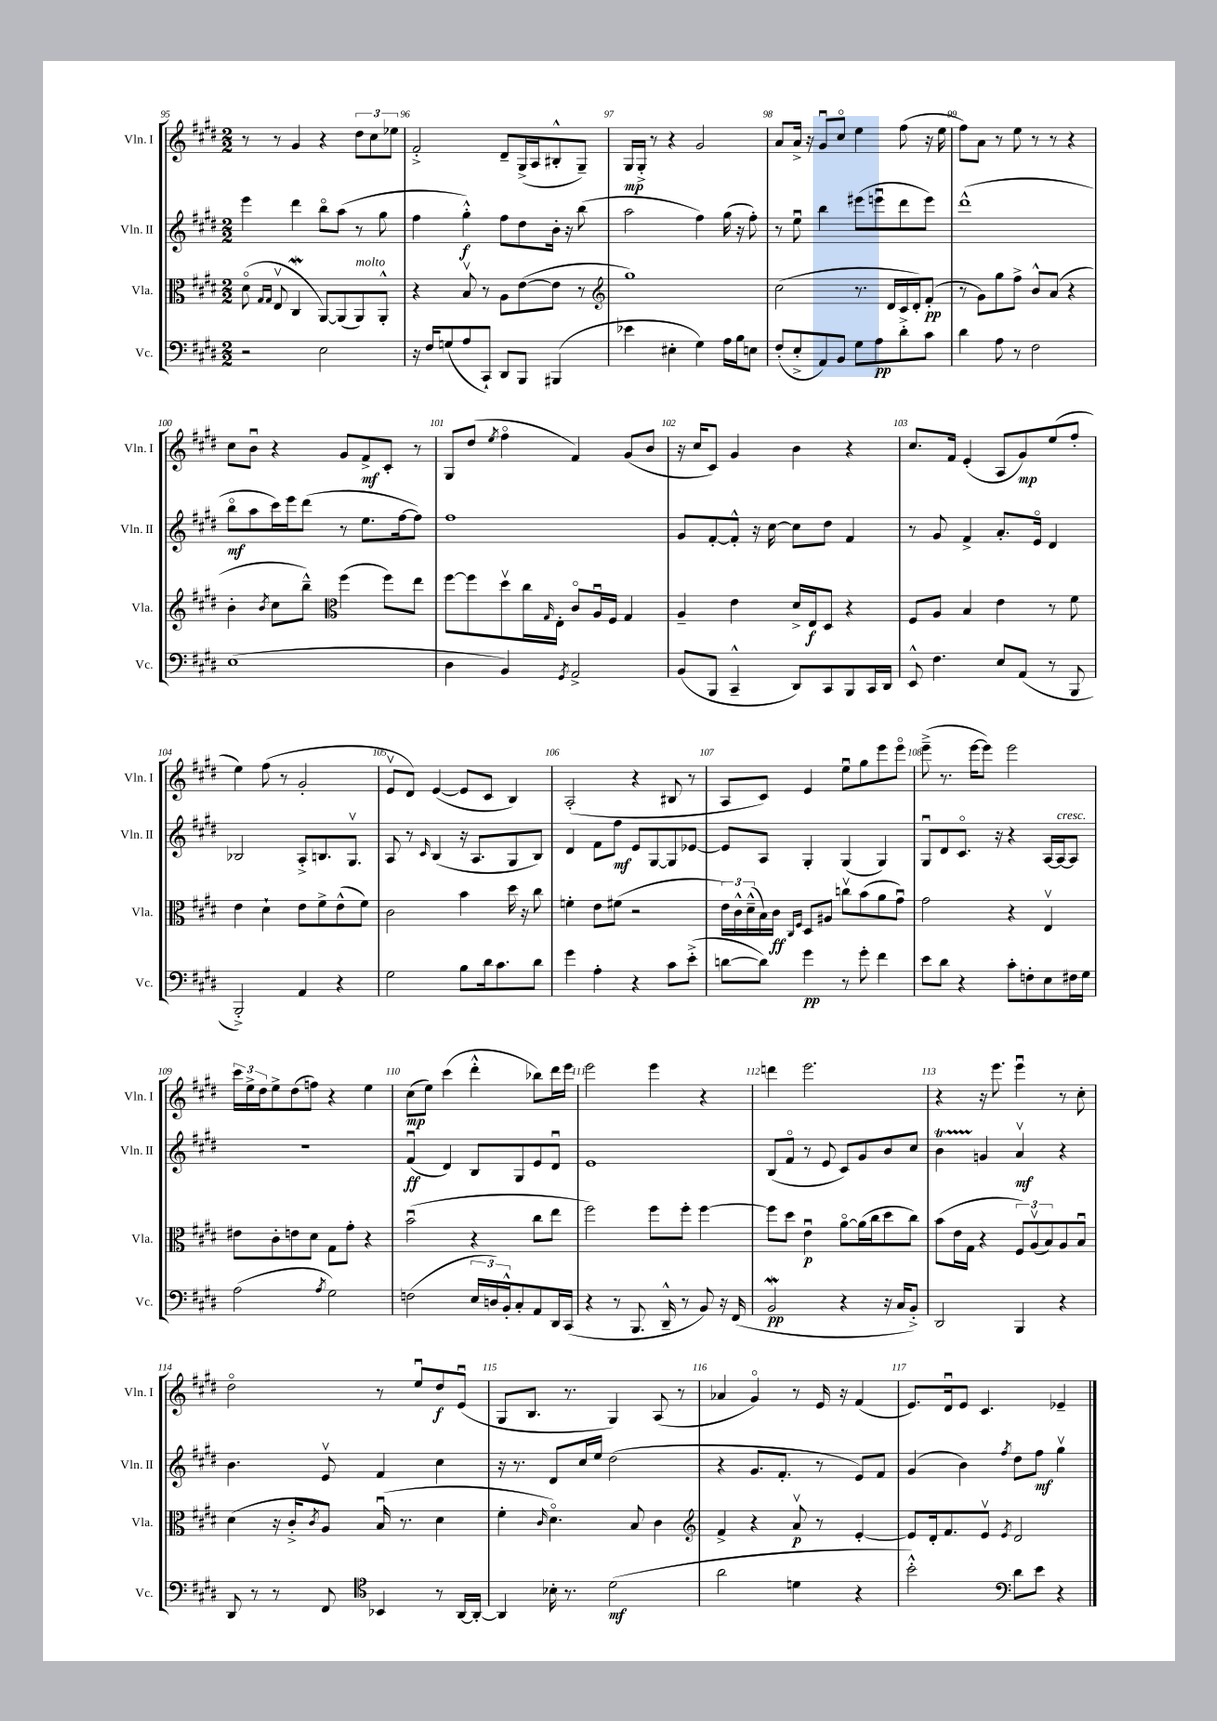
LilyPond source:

<<
\new StaffGroup <<
\new Staff = "s0" \with { instrumentName = "Vln. I" shortInstrumentName = "Vln. I" } {
    \clef treble \key e \major \numericTimeSignature \time 2/2
    r8 r8 gis'4 r4 \tuplet 3/2 { dis''8 cis''8 ees''8 } |
    fis'2-.-> dis'8-- gis16->( a16 bis8-.-^ gis8--) |
    gis16\mp gis16-.-> r8 r4 gis'2 |
    a'8 a'16-> r16 gis'8\downbow cis''8\flageolet e''4 fis''8( r16 e''16 |
    fis''8) a'8 r8 e''8 r8 r8 r4 |
    cis''8 b'8\downbow r4 gis'8 fis'8->\mf cis'8-. r8 |
    gis8 dis''8( \acciaccatura { e''8 } fis''4\flageolet fis'4) gis'8( b'8 |
    r16 cis''16 cis'8) gis'4 b'4 r4 |
    cis''8. fis'16 e'4-.( a8 gis'8\mp) e''8( fis''8-. |
    e''4) fis''8( r8 gis'2-. |
    e'8\upbow dis'8) e'4~( e'8 cis'8 b4) |
    a2-.( r4 bis8 r8 |
    a8 cis'8) e'4 e''8\downbow gis''8 e'''8 e'''8\flageolet |
    e'''8--->( r8. e'''16~ e'''8) e'''2 |
    \tuplet 3/2 { cis'''16 e''16-> dis''16 } e''8-> dis''8( f''8) r4 e''4 |
    cis''8\mp( e''8) cis'''4( dis'''4-.-^ bes''8) dis'''16 e'''16 |
    e'''2 e'''4 r4 |
    d'''4 e'''2. |
    r4 r16 e'''8. e'''4\downbow r8 cis''8-. |
    dis''2\flageolet r8 e''8\downbow dis''8\f e'8\downbow( |
    gis8 b8. r8. gis4) a8( r8 |
    aes'4 gis'4\flageolet) r8 e'16 r16 fis'4( |
    e'8.) dis'16\downbow e'8 cis'4. ees'4-- \bar "|." |
}
\new Staff = "s1" \with { instrumentName = "Vln. II" shortInstrumentName = "Vln. II" } {
    \clef treble \key e \major \numericTimeSignature \time 2/2
    e'''4 dis'''4 b''8\flageolet a''8( r8 gis''8 |
    fis''4 gis''4-.-^\f) fis''8 dis''8 b'16-. r16 b''8( |
    a''2 fis''4) gis''16( r16 fis''8-.) |
    r8 e''8\downbow b''4 eis'''8( e'''8\downbow dis'''8 e'''8) |
    dis'''1-^( |
    b''8\flageolet\mf a''8 cis'''16) e'''16 dis'''8( r8 e''8. fis''16~ fis''8) |
    fis''1 |
    gis'8 fis'8~-. fis'8-.-^ r16 cis''16~ cis''8 dis''8 fis'4 |
    r8 gis'8 fis'4-> a'8.-. e'16\flageolet dis'4 |
    bes2 a8-.-> b8. gis8.\upbow |
    a8 r8 \grace { cis'16 } b4( r16 a8. gis8 b8) |
    dis'4 fis'8 fis''8\mf e'8 gis8~ gis8 ees'8~ |
    ees'8 a8 gis4-. gis4( gis4) |
    gis8\downbow dis'8 cis'8.\flageolet r16 r4 a16~ a16~^\markup { \italic "cresc." } a8 |
    r1 |
    fis'4\downbow\ff( dis'4) b8 gis8 e'8 dis'8\downbow |
    e'1 |
    b8( fis'8\flageolet r8 e'8 cis'8) gis'8 b'8 cis''8 |
    b'4\startTrillSpan g'4\stopTrillSpan a'4\upbow\mf r4 |
    b'4. e'8\upbow fis'4 cis''4 |
    r16 r8. dis'8 cis''16 e''16 dis''2( |
    r4 gis'8. fis'8.-. r8 e'8) fis'8 |
    gis'4( b'4) \acciaccatura { fis''8 } dis''8 fis''8\mf gis''4\upbow \bar "|." |
}
\new Staff = "s2" \with { instrumentName = "Vla." shortInstrumentName = "Vla." } {
    \clef alto \key e \major \numericTimeSignature \time 2/2
    dis'8\flageolet( \grace { gis16 gis16 } e8\upbow cis4\mordent a,8~) a,8( a,8^\markup { \italic "molto" }) a,8-.-^ |
    r4 b8\upbow r8 a8 e'8~( e'8 r8 |
    \clef treble gis''1) |
    cis''2( r8. dis'16 cis'16 dis'16-.) fis'8-.\pp( |
    r8 gis'8) gis''8 fis''8-> b'8-^ a'8( r4 |
    b'4-. \acciaccatura { b'8 } cis''8 b''8---^) \clef alto fis''4( fis''8) e''8 |
    fis''8~ fis''8 dis''8\upbow cis''16 \grace { gis16 } e16-. cis'8\flageolet a16\downbow fis16 gis4 |
    a4-- e'4 dis'16-> e16\f dis8 r4 |
    fis8 a8 b4 e'4 r8 fis'8 |
    e'4 dis'4-! e'8 fis'8-> e'8-^( fis'8) |
    cis'2 b'4 dis''16 r16 cis''8 |
    f'4-. e'8 fis'8( r2 |
    \tuplet 3/2 { e'16) cis'16-^ dis'16---^( } b16) cis'16\ff \grace { cis16 fis16 } dis8 ais8 c''8\upbow b'8( a'8 gis'8\downbow) |
    gis'2 r4 e4\upbow |
    eis'8 cis'8-. e'8 dis'8 gis8 gis'8-. r4 |
    b'2\downbow( r4 cis''8 e''8 |
    fis''2) fis''8 fis''8-. fis''4~ |
    fis''8 dis''8 e'4\downbow\p a'8~\flageolet a'16( cis''16 dis''8 cis''8) |
    b'8( e'16 gis16 r4 \tuplet 3/2 { fis8) a8\upbow( b8) } a8 b8\downbow |
    dis'4( r16 cis'16-.-> \acciaccatura { cis'8 } a8) b16\downbow( r8. dis'4 |
    fis'4-. \grace { cis'16 } dis'4.\flageolet) b8 cis'4 |
    \clef treble fis'4-> r4 a'8\upbow\p r8 e'4~-. |
    e'8 dis'16-. fis'8. e'8\upbow \acciaccatura { e'8 } dis'2 \bar "|." |
}
\new Staff = "s3" \with { instrumentName = "Vc." shortInstrumentName = "Vc." } {
    \clef bass \key e \major \numericTimeSignature \time 2/2
    r2 e2 |
    r16 fis16 g8( a8 cis,8-!) dis,8 b,,8 bis,,4( |
    ees'4 eis4-. gis4) a16 b16 e8 |
    fis8-.( e8-.-> a,8) b,8 gis8 a8\pp dis'8-.-> cis'8 |
    dis'4 a8 r8 fis2 |
    e1( |
    dis4 b,4) \acciaccatura { gis,8 } a,2-> |
    b,8( b,,8 cis,4---^ dis,8) cis,8 b,,8 cis,16 dis,16 |
    e,8-^ fis4. e8 a,8( r8 b,,8 |
    b,,2-.->) a,4 r4 |
    gis2 b8 dis'16 cis'8. dis'8 |
    gis'4 a4-. r4 cis'8 e'8-.->( |
    d'8~ d'8) gis'4\pp r8 gis'8-. fis'4 |
    e'8 dis'8 r4 cis'8-. f8-. e8 fis16 gis16 |
    a2( \acciaccatura { a8 } gis2) |
    f2( \tuplet 3/2 { e16 d16) b,16-.-^ } cis8-. a,8 dis,16 cis,16( |
    r4 r8 b,,8. dis,16---^ r8 b,8) r16 fis,16( |
    b,2\mordent\pp r4 r16 cis16 b,8-.->) |
    dis,2 b,,4 r4 |
    dis,8 r8 r8 fis,8 \clef tenor bes,4 r8 a,16~ a,16~-. |
    a,4 bes16-. r8. dis'2\mf( |
    a'2 d'4 r4 |
    b'2-.-^) \clef bass dis'8 e'8 r4 \bar "|." |
}
>>
>>
\layout { \context { \Score currentBarNumber = #95 \override BarNumber.break-visibility = ##(#f #t #t) barNumberVisibility = #all-bar-numbers-visible } }
